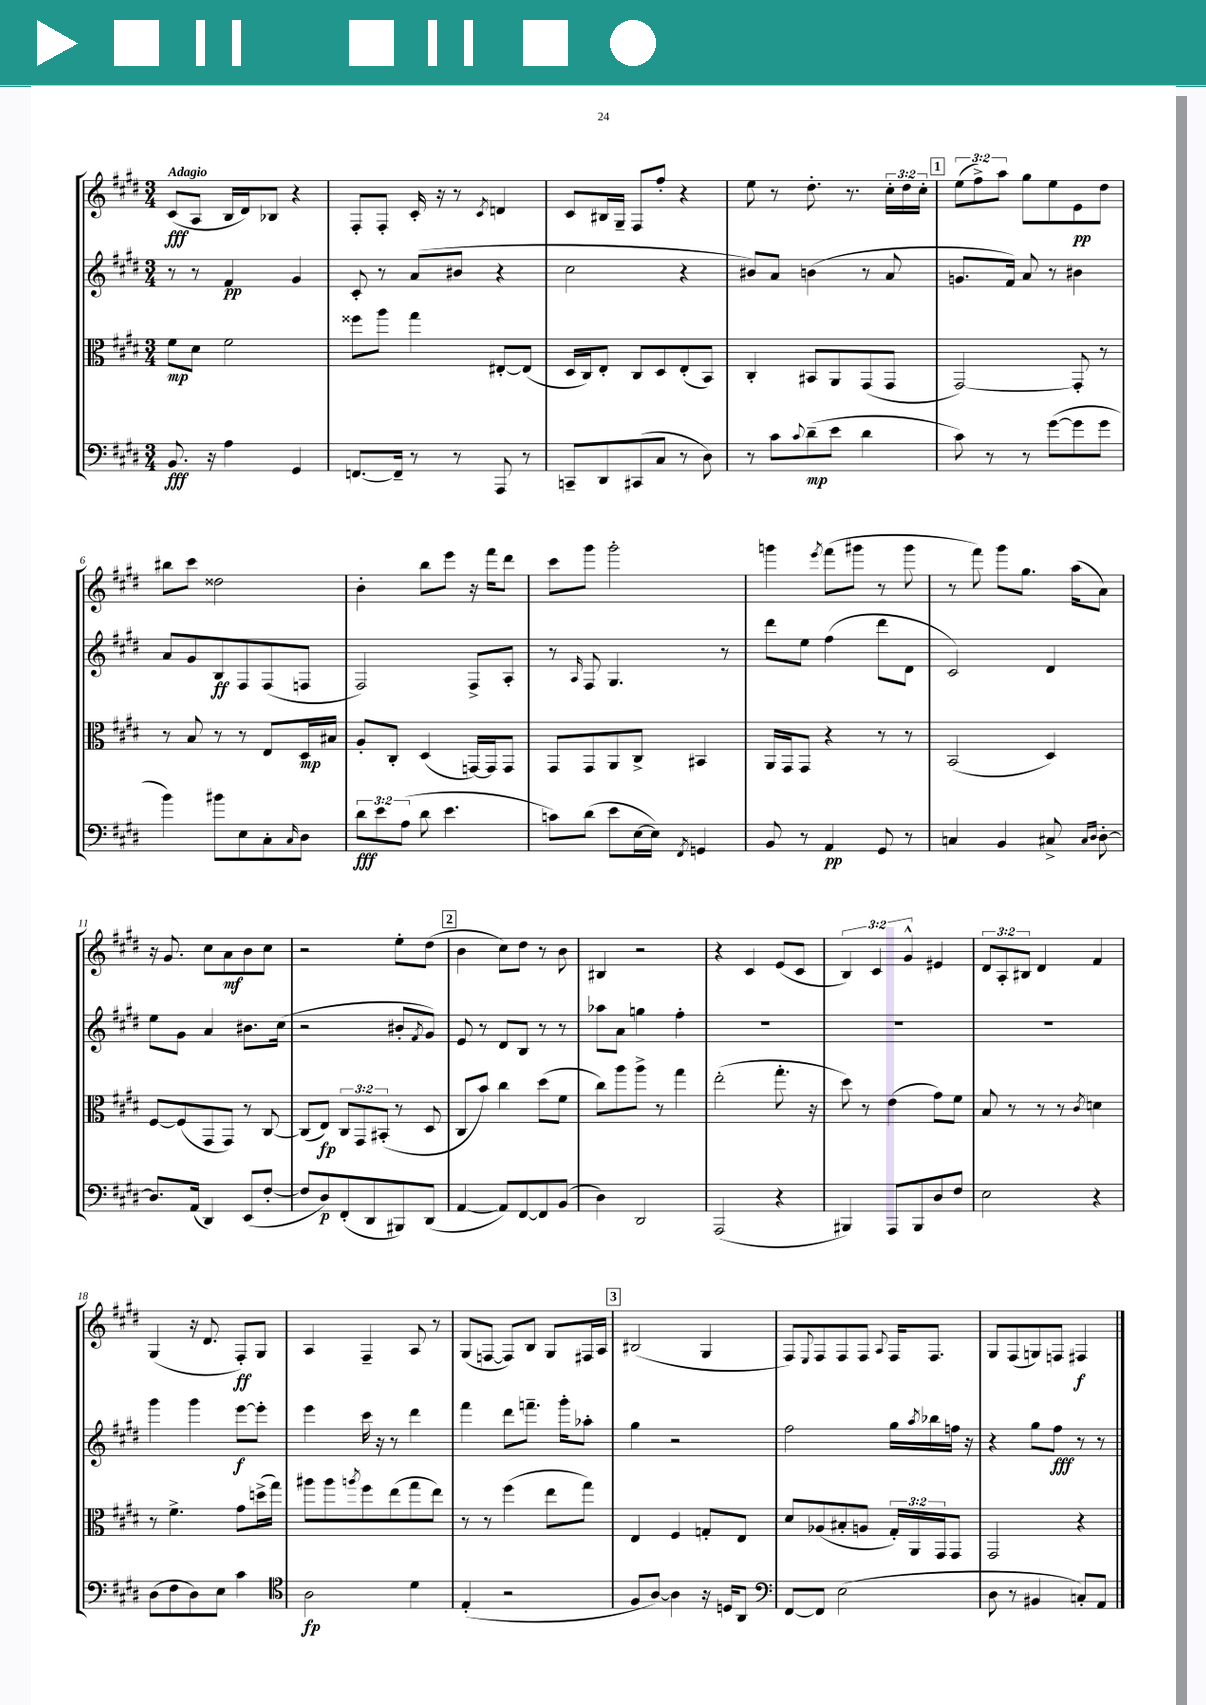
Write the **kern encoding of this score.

**kern	**dynam	**kern	**dynam	**kern	**dynam	**kern	**dynam
*part4	*part4	*part3	*part3	*part2	*part2	*part1	*part1
*staff4	*staff4	*staff3	*staff3	*staff2	*staff2	*staff1	*staff1
*clefF4	*	*clefC3	*	*clefG2	*	*clefG2	*
*k[f#c#g#d#]	*	*k[f#c#g#d#]	*	*k[f#c#g#d#]	*	*k[f#c#g#d#]	*
*M3/4	*	*M3/4	*	*M3/4	*	*M3/4	*
=1	=1	=1	=1	=1	=1	=1	=1
!	!	!	!	!	!	!LO:TX:a:B:t=Adagio	!
8.BB/	fff	8f#\L	mp	8r	.	(8c#/L	fff
.	.	8d#\J	.	8r	.	8A/J	.
16r	.	.	.	.	.	.	.
4A\	.	2f#\	.	4f#/	pp	16B/LL	.
.	.	.	.	.	.	16d#/J)	.
.	.	.	.	.	.	8B-X/J	.
4GG#/	.	.	.	4g#/	.	4r	.
=2	=2	=2	=2	=2	=2	=2	=2
[8.FFn/L	.	8ff##X\L	.	8c#'/	.	8F#'/L	.
.	.	8aa\J	.	8r	.	8F#'/J	.
16FF~/Jk]	.	.	.	.	.	.	.
8r	.	4gg#\	.	(8a/L	.	16c#'/	.
.	.	.	.	.	.	16r	.
8r	.	.	.	8b#X/J	.	8r	.
.	.	.	.	.	.	8qc#/	.
8AAA/	.	[8E#X'/L	.	4r	.	4dn/	.
8r	.	(8E#/J]	.	.	.	.	.
=3	=3	=3	=3	=3	=3	=3	=3
8CCn~/L	.	16D#/LL	.	2cc#\	.	8c#/L	.
.	.	16C#/J)	.	.	.	.	.
8DD#/	.	8E'/J	.	.	.	16B#X/L	.
.	.	.	.	.	.	16G#~/JJ	.
(8CC#X/	.	8C#/L	.	.	.	8F#/L	.
8C#/J	.	8D#/	.	.	.	8ff#'/J	.
8r	.	(8E'/	.	4r	.	4r	.
8D#\)	.	8BB/J)	.	.	.	.	.
=4	=4	=4	=4	=4	=4	=4	=4
8r	.	4C#'/	.	8b#X/L)	.	8ee\	.
8c#\L	.	.	.	8a/J	.	8r	.
8qqc#/	.	.	.	.	.	.	.
(8d#~\	mp	8BB#X/L	.	(4bn\	.	8.dd#'\	.
8e\J	.	8AA/	.	.	.	.	.
.	.	.	.	.	.	8.r	.
4d#\	.	(8GG#/	.	8r	.	.	.
.	.	8GG#/J	.	8a/	.	24cc#'\LL	.
.	.	.	.	.	.	24dd#\	.
.	.	.	.	.	.	24cc#'\JJ	.
!!LO:REH:place=s1:t=1
=5	=5	=5	=5	=5	=5	=5	=5
8c#\)	.	[2GG#/)	.	8.gn/L	.	(12ee\L	.
.	.	.	.	.	.	12ff#^\)	.
8r	.	.	.	.	.	.	.
.	.	.	.	.	.	12aa\J	.
.	.	.	.	16f#/Jk)	.	.	.
8r	.	.	.	8a/	.	8gg#\L	.
([8g#\L	.	.	.	8r	.	8ee\	.
8g#\]	.	8GG#'/]	.	4b#X\	.	8e\	pp
8g#\J	.	8r	.	.	.	8dd#\J	.
!!LO:LB:g=z
=6	=6	=6	=6	=6	=6	=6	=6
4b\)	.	8r	.	8a/L	.	8bb#X\L	.
.	.	8B/	.	8g#/	.	8ccc#\J	.
8b#X\L	.	8r	.	8B/	ff	2dd##X\	.
8E\	.	8r	.	8F#/	.	.	.
8C#'\	.	8E/L	.	(8F#/	.	.	.
16qqC#/	.	.	.	.	.	.	.
8D#\J	.	16D#/L	mp	8Fn/J	.	.	.
.	.	16B#X/JJ	.	.	.	.	.
=7	=7	=7	=7	=7	=7	=7	=7
12d#\L	fff	8A'/L	.	2F#/)	.	4b'\	.
12e\	.	.	.	.	.	.	.
.	.	8C#'/J	.	.	.	.	.
(12A\J	.	.	.	.	.	.	.
8d#\	.	(4D#/	.	.	.	8bb\L	.
4.e\	.	.	.	.	.	8eee\J	.
.	.	[16GGn/LL)	.	8F#^/L	.	16r	.
.	.	16GG/J]	.	.	.	16fff#\KL	.
.	.	8GG/J	.	8A'/J	.	8ddd#\J	.
=8	=8	=8	=8	=8	=8	=8	=8
8cn\L)	.	8GG#/L	.	8r	.	8ccc#\L	.
.	.	.	.	16qqA/	.	.	.
(8d#\J	.	8GG#/	.	8F#/	.	8ggg#\J	.
8e\L	.	8AA/	.	4.G#/	.	2ggg#'\	.
[16E\L	.	8C#^/J	.	.	.	.	.
16E\JJ])	.	.	.	.	.	.	.
8qFF#/	.	.	.	.	.	.	.
4GGn/	.	4BB#X/	.	.	.	.	.
.	.	.	.	8r	.	.	.
=9	=9	=9	=9	=9	=9	=9	=9
8BB/	.	16AA/LL	.	8ddd#\L	.	4gggn\	.
.	.	16GG#/J	.	.	.	.	.
8r	.	8GG#/J	.	8ee\J	.	.	.
.	.	.	.	.	.	8qeee/	.
4AA/	pp	4r	.	(4ff#\	.	(8fff#\L	.
.	.	.	.	.	.	8ggg#X\J	.
8GG#/	.	8r	.	8ddd#\L	.	8r	.
8r	.	8r	.	8d#\J	.	8ggg#\	.
=10	=10	=10	=10	=10	=10	=10	=10
4Cn/	.	(2BB/	.	2c#/)	.	8r	.
.	.	.	.	.	.	8fff#\)	.
4BB/	.	.	.	.	.	8ggg#\L	.
.	.	.	.	.	.	8.gg#\J	.
8C#X^/	.	4D#/)	.	4d#/	.	.	.
.	.	.	.	.	.	(16aa\KL	.
16qqC#/LL	.	.	.	.	.	.	.
16qqD#/JJ	.	.	.	.	.	.	.
[8D#'\	.	.	.	.	.	8a\J)	.
!!LO:LB:g=z
=11	=11	=11	=11	=11	=11	=11	=11
8.D#/L]	.	[8F#/L	.	8ee\L	.	16r	.
.	.	.	.	.	.	8.g#/	.
.	.	(8F#/]	.	8g#\J	.	.	.
(16AA/Jk	.	.	.	.	.	.	.
4DD#/)	.	8GG#/	.	4a/	.	8cc#\L	.
.	.	8GG#/J)	.	.	.	8a\	mf
(8EE/L	.	8r	.	8.b#X\L	.	8b\	.
[8F#'/J	.	[8C#/	.	.	.	8cc#\J	.
.	.	.	.	(16cc#\Jk	.	.	.
=12	=12	=12	=12	=12	=12	=12	=12
8F#/L]	.	(8C#/L]	.	2r	.	2r	.
8D#/)	p	8E/J)	fp	.	.	.	.
(8FF#'/	.	12C#/L	.	.	.	.	.
.	.	12GG#/	.	.	.	.	.
8DD#/	.	.	.	.	.	.	.
.	.	(12BB#X'/J	.	.	.	.	.
8BBB#X/)	.	8r	.	8b#X'/L	.	8ee'\L	.
.	.	.	.	8qf#/	.	.	.
(8DD#/J	.	8D#/	.	8g#/J)	.	(8dd#\J	.
!!LO:REH:place=s1:t=2
=13	=13	=13	=13	=13	=13	=13	=13
[4AA/	.	8C#/L	.	8e/	.	4b\	.
.	.	8b/J)	.	8r	.	.	.
8AA/L])	.	4cc#\	.	8d#/L	.	8cc#\L)	.
[8FF#/	.	.	.	8B/J	.	8dd#\J	.
8FF#/]	.	(8dd#\L	.	8r	.	8r	.
(8BB/J	.	8f#\J	.	8r	.	8b\	.
=14	=14	=14	=14	=14	=14	=14	=14
4D#\)	.	8cc#\L)	.	8aa-X\L	.	4B#X/	.
.	.	8aa\	.	8a\J	.	.	.
2DD#/	.	8aa^\J	.	4ggn\	.	2r	.
.	.	8r	.	.	.	.	.
.	.	4gg#\	.	4ff#'\	.	.	.
=15	=15	=15	=15	=15	=15	=15	=15
(2AAA/	.	(2ee'\	.	2.r	.	4r	.
.	.	.	.	.	.	4c#/	.
4r	.	8.gg#'\	.	.	.	(8e/L	.
.	.	.	.	.	.	8c#/J	.
.	.	16r	.	.	.	.	.
=16	=16	=16	=16	=16	=16	=16	=16
4BBB#X/)	.	8dd#\)	.	2.r	.	6B/)	.
.	.	8r	.	.	.	.	.
.	.	.	.	.	.	6c#/	.
8AAA/L	.	(4e\	.	.	.	.	.
.	.	.	.	.	.	6g#^^/	.
8BBB#/	.	.	.	.	.	.	.
8D#/	.	8g#\L)	.	.	.	4e#X/	.
8F#/J	.	8f#\J	.	.	.	.	.
=17	=17	=17	=17	=17	=17	=17	=17
2E\	.	8B/	.	2.r	.	12d#/L	.
.	.	.	.	.	.	12A'/	.
.	.	8r	.	.	.	.	.
.	.	.	.	.	.	12B#X/J	.
.	.	8r	.	.	.	4d#/	.
.	.	8r	.	.	.	.	.
.	.	8qc#/	.	.	.	.	.
4r	.	4dn\	.	.	.	4f#/	.
!!LO:LB:g=z
=18	=18	=18	=18	=18	=18	=18	=18
(8D#\L	.	8r	.	4ggg#\	.	(4G#/	.
8F#\	.	4.f#^\	.	.	.	.	.
8D#\)	.	.	.	4ggg#\	.	16r	.
.	.	.	.	.	.	8.d#/	.
8E\J	.	.	.	.	.	.	.
4c#\	.	8g#\L	.	[8eee\L	f	8F#'/L)	ff
.	.	(16ddn^\L	.	8eee'\J]	.	8G#/J	.
.	.	16gg#\JJ)	.	.	.	.	.
=19	=19	=19	=19	=19	=19	=19	=19
*clefC4	*	*	*	*	*	*	*
2A\	fp	8aa#X\L	.	4eee\	.	4A/	.
.	.	8aa#\	.	.	.	.	.
.	.	8qaan/	.	.	.	.	.
.	.	8ff#\	.	16ccc#\	.	4F#~/	.
.	.	.	.	16r	.	.	.
.	.	(8ee\	.	8r	.	.	.
4d#\	.	8gg#\	.	4ddd#\	.	8A/	.
.	.	8ee\J)	.	.	.	8r	.
=20	=20	=20	=20	=20	=20	=20	=20
(4E'/	.	8r	.	4fff#\	.	(8G#/L	.
.	.	8r	.	.	.	[8Fn/J	.
2r	.	(4ff#\	.	8ddd#\L	.	8F/L])	.
.	.	.	.	8.fffn~\J	.	8B/J	.
.	.	8ee\L	.	.	.	8G#/L	.
.	.	.	.	16ggg#'\KL	.	.	.
.	.	8gg#\J)	.	8aa-X'\J	.	16F#X/L	.
.	.	.	.	.	.	16A/JJ	.
!!LO:REH:place=s1:t=3
=21	=21	=21	=21	=21	=21	=21	=21
8F#/L	.	4E/	.	4gg#\	.	(2B#X/	.
[8A/J)	.	.	.	.	.	.	.
4A\]	.	4F#/	.	2r	.	.	.
16r	.	8Gn'/L	.	.	.	4G#/	.
16Dn/KL	.	.	.	.	.	.	.
8AA/J	.	8E/J	.	.	.	.	.
=22	=22	=22	=22	=22	=22	=22	=22
*clefF4	*	*	*	*	*	*	*
[8FF#/L	.	8d#/L	.	2ff#\	.	8F#/L)	.
.	.	.	.	.	.	8qqE/	.
8FF#/J]	.	(8A-X/	.	.	.	8F#/	.
(2E\	.	8B#X'/	.	.	.	8F#/	.
.	.	8An/J	.	.	.	8F#/J	.
.	.	.	.	.	.	8qqA/	.
.	.	24G#'/LL)	.	16gg#\LL	.	16F#/KL	.
.	.	24AA/	.	.	.	.	.
.	.	.	.	8qaa/	.	.	.
.	.	.	.	16bb-X\	.	8.F#/J	.
.	.	24GG#/J	.	.	.	.	.
.	.	8GG#/J	.	16ffn\JJ	.	.	.
.	.	.	.	16r	.	.	.
=23	=23	=23	=23	=23	=23	=23	=23
8D#\	.	2GG#/	.	4r	.	8G#/L	.
8r	.	.	.	.	.	(8F#/	.
4BB#X/	.	.	.	8gg#\L	.	8Gn/)	.
.	.	.	.	8ff#\J	fff	8Fn/J	.
8Cn'/L)	.	4r	.	8r	.	4F#X/	f
8AA/J	.	.	.	8r	.	.	.
==	==	==	==	==	==	==	==
*-	*-	*-	*-	*-	*-	*-	*-
